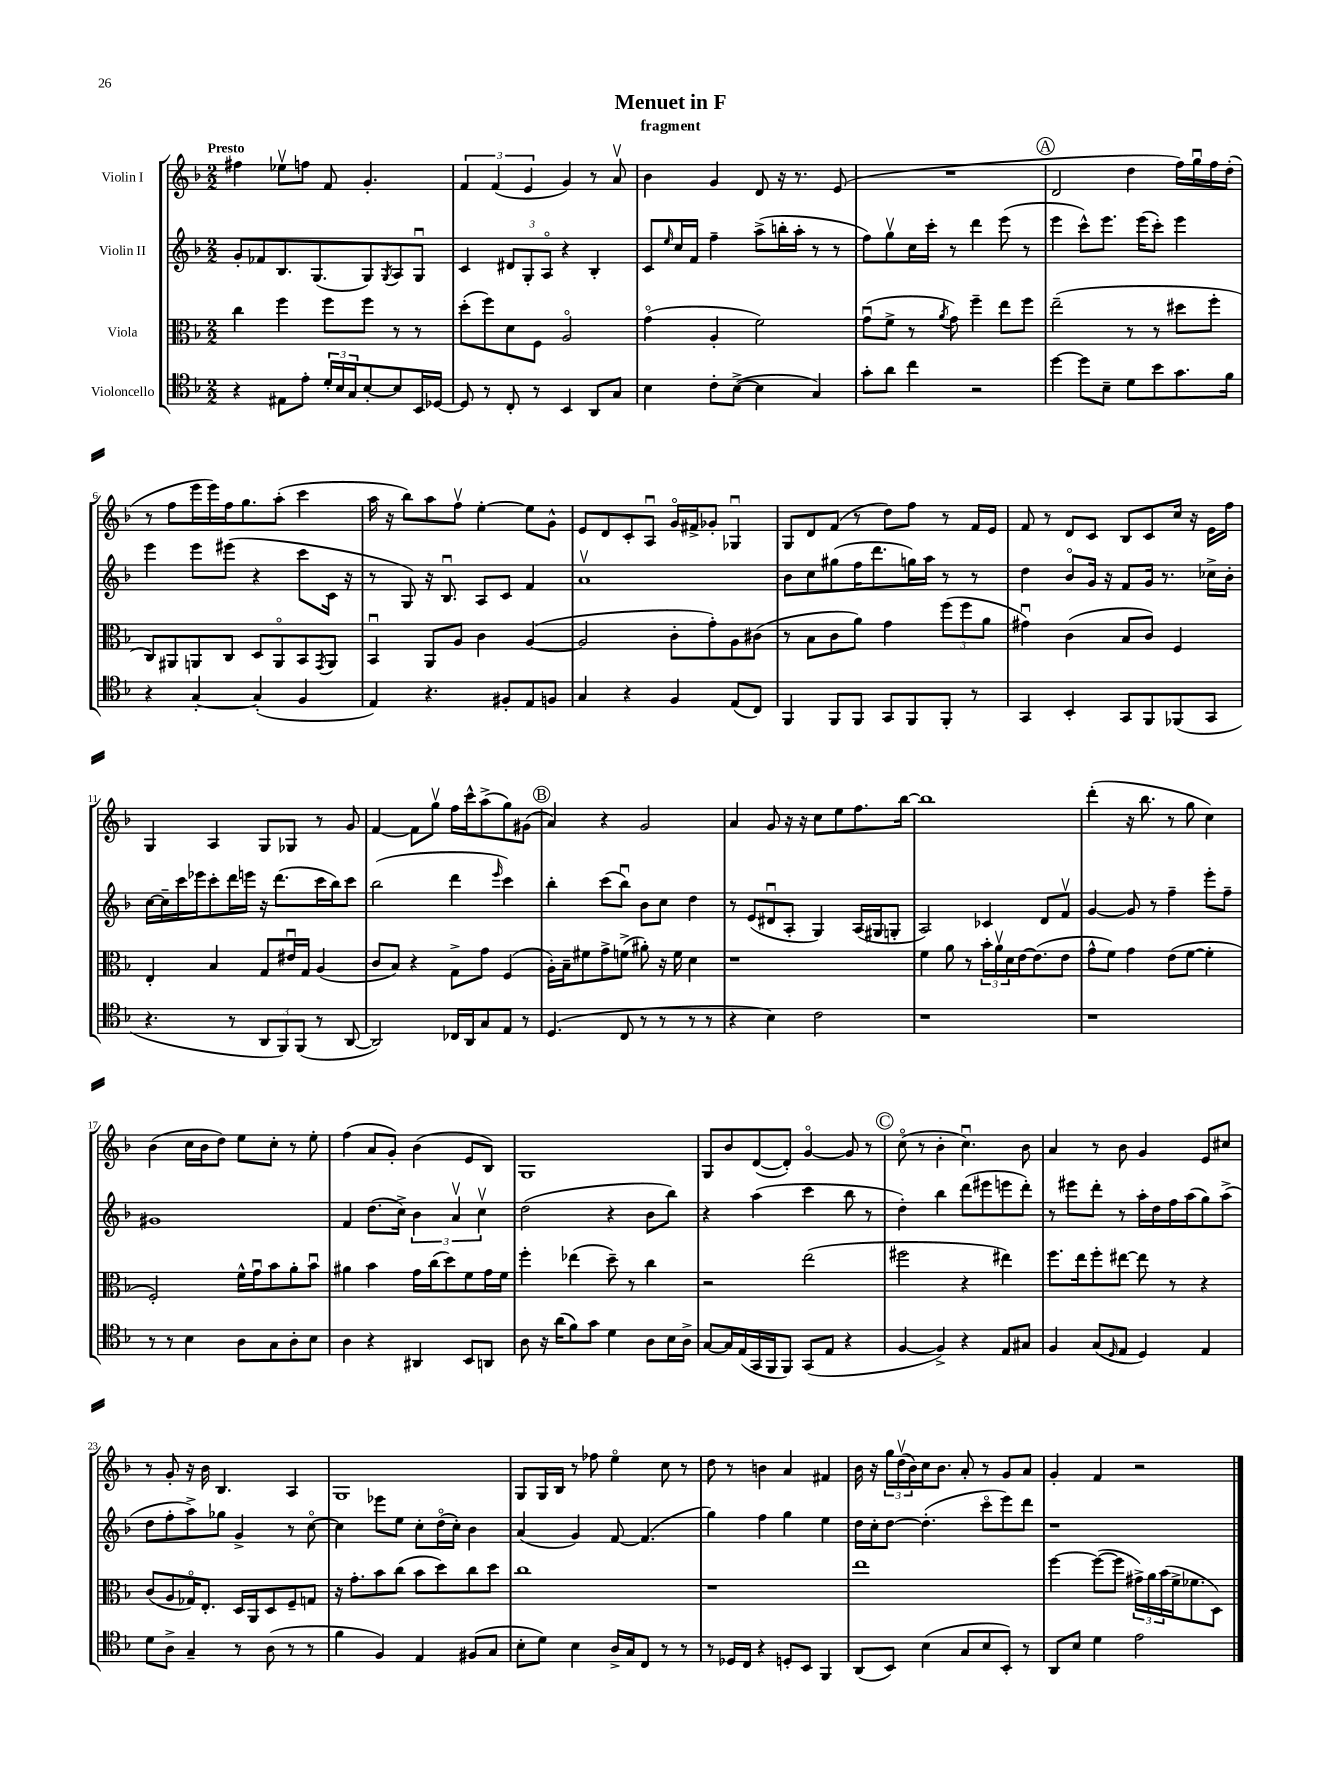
\header { title = "Menuet in F" subtitle = "fragment" }
<<
\new StaffGroup <<
\new Staff = "s0" \with { instrumentName = "Violin I" } {
    \clef treble \key f \major \numericTimeSignature \time 2/2 \tempo "Presto"
    fis''4 ees''8\upbow f''8 f'8 g'4.-. |
    \tuplet 3/2 { f'4 f'4( e'4 } g'4) r8 a'8\upbow |
    bes'4 g'4 d'8 r16 r8. e'8( |
    R1 |
    \mark \markup { \circle "A" } d'2 d''4 f''16) g''16\downbow f''16 d''16-.( |
    r8 f''8 e'''16 e'''16) f''16 g''8. a''8-.( c'''4 |
    a''16 r16 bes''8) a''8 f''8\upbow e''4~-. e''8 g'8-^ |
    e'8 d'8 c'8-. a8\downbow g'16\flageolet fis'16-> ges'8-. ges4\downbow |
    g8 d'8 f'8( r8 d''8) f''8 r8 f'16 e'16 |
    f'8 r8 d'8 c'8 bes8 c'8 c''16 r16 e'16 f''16 |
    g4 a4 g8 ges8 r8 g'8 |
    f'4~ f'8 g''8\upbow f''16 c'''16-^ a''8->( g''8) gis'8( |
    \mark \markup { \circle "B" } a'4) r4 g'2 |
    a'4 g'8 r16 r16 c''8 e''8 f''8. bes''16~ |
    bes''1 |
    d'''4-.( r16 bes''8. r8 g''8 c''4) |
    bes'4( c''16 bes'16 d''8) e''8 c''8-. r8 e''8-. |
    f''4( a'8 g'8-.) bes'4( e'8 bes8) |
    g1 |
    g8 bes'8 d'8~( d'8-.) g'4~\flageolet g'8 r8 |
    \mark \markup { \circle "C" } c''8\flageolet( r8 bes'4-. c''4.\downbow) bes'8 |
    a'4 r8 bes'8 g'4 e'8 cis''8 |
    r8 g'8-. r16 bes'16 bes4. a4 |
    g1 |
    g8 g16 bes16 r8 fes''8 e''4\flageolet c''8 r8 |
    d''8 r8 b'4 a'4 fis'4 |
    bes'16 r16 \tuplet 3/2 { g''16 d''16\upbow( bes'16) } c''16 bes'8. a'8-. r8 g'8 a'8 |
    g'4-. f'4 r2 \bar "|." |
}
\new Staff = "s1" \with { instrumentName = "Violin II" } {
    \clef treble \key f \major \numericTimeSignature \time 2/2
    g'8-. fes'8 bes8. g8.( g8) \acciaccatura { g8 } a8 g8\downbow |
    c'4 \tuplet 3/2 { dis'8 g8-. a8\flageolet } r4 bes4-. |
    c'8 \grace { e''16 } c''16 f'16 f''4-- a''8->( b''16-. a''16-. r8 r8 |
    f''8) g''8\upbow c''16 c'''16-. r8 d'''4 e'''8( r8 |
    \mark \markup { \circle "A" } e'''4 c'''8-^) e'''8. e'''16( c'''8-.) e'''4 |
    e'''4 e'''8 eis'''8( r4 c'''8 c'16 r16 |
    r8 g8) r16 bes8.\downbow a8 c'8 f'4 |
    a'1\upbow |
    bes'8 c''8 gis''8( f''16 d'''8. g''16) a''16 r8 r8 |
    d''4 bes'8\flageolet g'16 r16 f'8 g'16 r8. ces''16-> bes'16-. |
    c''16~ c''16-- c'''16 ees'''16 c'''8-. d'''16 e'''16 r16 d'''8.( c'''16 bes''16) c'''8 |
    bes''2( d'''4 \grace { e'''16 } c'''4) |
    \mark \markup { \circle "B" } bes''4-. c'''8( bes''8\downbow) bes'8 c''8 d''4 |
    r8 e'8( dis'8\downbow a8-. g4) a16( gis16 g8-. |
    a2) ces'4 d'8 f'8\upbow |
    g'4~ g'8 r8 f''4-- e'''8-. f''8-- |
    gis'1 |
    f'4 d''8.( c''16->) \tuplet 3/2 { bes'4 a'4\upbow c''4\upbow } |
    d''2( r4 bes'8 bes''8) |
    r4 a''4( c'''4 bes''8 r8 |
    \mark \markup { \circle "C" } d''4-.) bes''4 d'''8( eis'''8 e'''8 d'''8-.) |
    r8 eis'''8 d'''8-. r8 a''16-. d''16 f''16 a''16( g''8) a''8->( |
    d''8 f''8-. a''8->) ges''8 g'4-> r8 c''8~\flageolet |
    c''4 ees'''8 e''8 c''8-. d''16\flageolet( c''16-.) bes'4 |
    a'4( g'4) f'8~ f'4.( |
    g''4) f''4 g''4 e''4 |
    d''16 c''16-. d''8~ d''4.-.( c'''8\flageolet e'''8) d'''8 |
    r1 \bar "|." |
}
\new Staff = "s2" \with { instrumentName = "Viola" } {
    \clef alto \key f \major \numericTimeSignature \time 2/2
    c''4 f''4 f''8 f''8 r8 r8 |
    d''8-.( f''8) d'8 f8 a2\flageolet |
    g'4\flageolet( a4-. f'2) |
    g'8\downbow( f'8-> r8 \acciaccatura { a'8 } g'8) f''4-- e''8 f''8 |
    \mark \markup { \circle "A" } e''2--( r8 r8 dis''8 f''8-. |
    c8) ais,8 a,8 c8 d8 a,8\flageolet bes,8 \acciaccatura { g,8 } a,8 |
    bes,4\downbow a,8 a8 c'4 a4~( |
    a2 c'8-. g'8-.) a8 cis'8( |
    r8 bes8 c'8 a'8) g'4 \tuplet 3/2 { f''8( f''8 a'8 } |
    gis'4\downbow) c'4( bes8 c'8) f4 |
    e4-. bes4 g8 eis'16\downbow g16 a4( |
    c'8 bes8) r4 g8-> g'8 f4( |
    \mark \markup { \circle "B" } a16-.) bes16-- fis'8 g'8-> f'8->( ais'8-.) r16 f'16 d'4 |
    r1 |
    f'4 a'8 r8 \tuplet 3/2 { bes'16-. a'16\upbow d'16 } e'16~ e'8.( e'8 |
    g'8-^ f'8) g'4 e'8( f'8~ f'4-. |
    f2-.) f'16-^ g'16\downbow bes'8 a'8-. bes'8\downbow |
    ais'4 bes'4 g'16 c''16( d''8) f'8 g'16 f'16 |
    f''4-. ees''4( d''8--) r8 c''4 |
    r2 e''2( |
    \mark \markup { \circle "C" } fis''2 r4 eis''4) |
    f''8. e''16 f''8-. eis''8~ eis''8 r8 r4 |
    c'8( a8 ges16\flageolet) e8.-. d16 a,16 d8 f8-- g8 |
    r16 g'8.-. bes'8 c''8( bes'8 d''8) c''8 d''8 |
    c''1 |
    r1 |
    e''1 |
    f''4~ f''8~( f''8 \tuplet 3/2 { gis'16->) a'16 bes'16( } f'16-> fes'8. d8) \bar "|." |
}
\new Staff = "s3" \with { instrumentName = "Violoncello" } {
    \clef tenor \key f \major \numericTimeSignature \time 2/2
    r4 eis8 e'8-. \tuplet 3/2 { d'16-. bes16 g16 } bes8~-. bes8 bes,16 des16~ |
    des8 r8 c8-. r8 bes,4 a,8 g8 |
    bes4 c'8-. bes8~->( bes4 g4) |
    g'8-. a'8 c''4 r2 |
    \mark \markup { \circle "A" } d''4~ d''8 bes8-- d'8 bes'8 g'8. f'16 |
    r4 g4~-. g4-.( f4 |
    e4) r4. fis8-. e8 f8 |
    g4 r4 f4 e8( c8) |
    f,4 f,8 f,8 g,8 f,8 f,8-. r8 |
    g,4 bes,4-. g,8 f,8 fes,8( g,8 |
    r4. r8 \tuplet 3/2 { a,8 f,8) f,8( } r8 a,8~ |
    a,2) ces16 a,16 g8 e8 r8 |
    \mark \markup { \circle "B" } d4.( c8 r8 r8 r8 r8 |
    r4 bes4) c'2 |
    r1 |
    r1 |
    r8 r8 bes4 a8 g8 a8-. bes8 |
    a4 r4 ais,4 bes,8 a,8 |
    a8 r16 a'16( f'8) g'8 d'4 a8 bes16 a16-> |
    g8~ g16 e16( g,16 f,16 f,8) g,8( e8 r4 |
    \mark \markup { \circle "C" } f4~ f4->) r4 e8 gis8 |
    f4 g8( \grace { d16 } e8 d4) e4 |
    d'8 a8-> g4-- r8 a8( r8 r8 |
    f'4 f4) e4 fis8( g8 |
    bes8-. d'8) bes4 a16-> g16 c8 r8 r8 |
    r8 des16 c16 r4 d8-. bes,8 f,4 |
    a,8( bes,8) bes4( g8 bes8 bes,8-.) r8 |
    a,8 bes8 d'4 e'2 \bar "|." |
}
>>
>>
